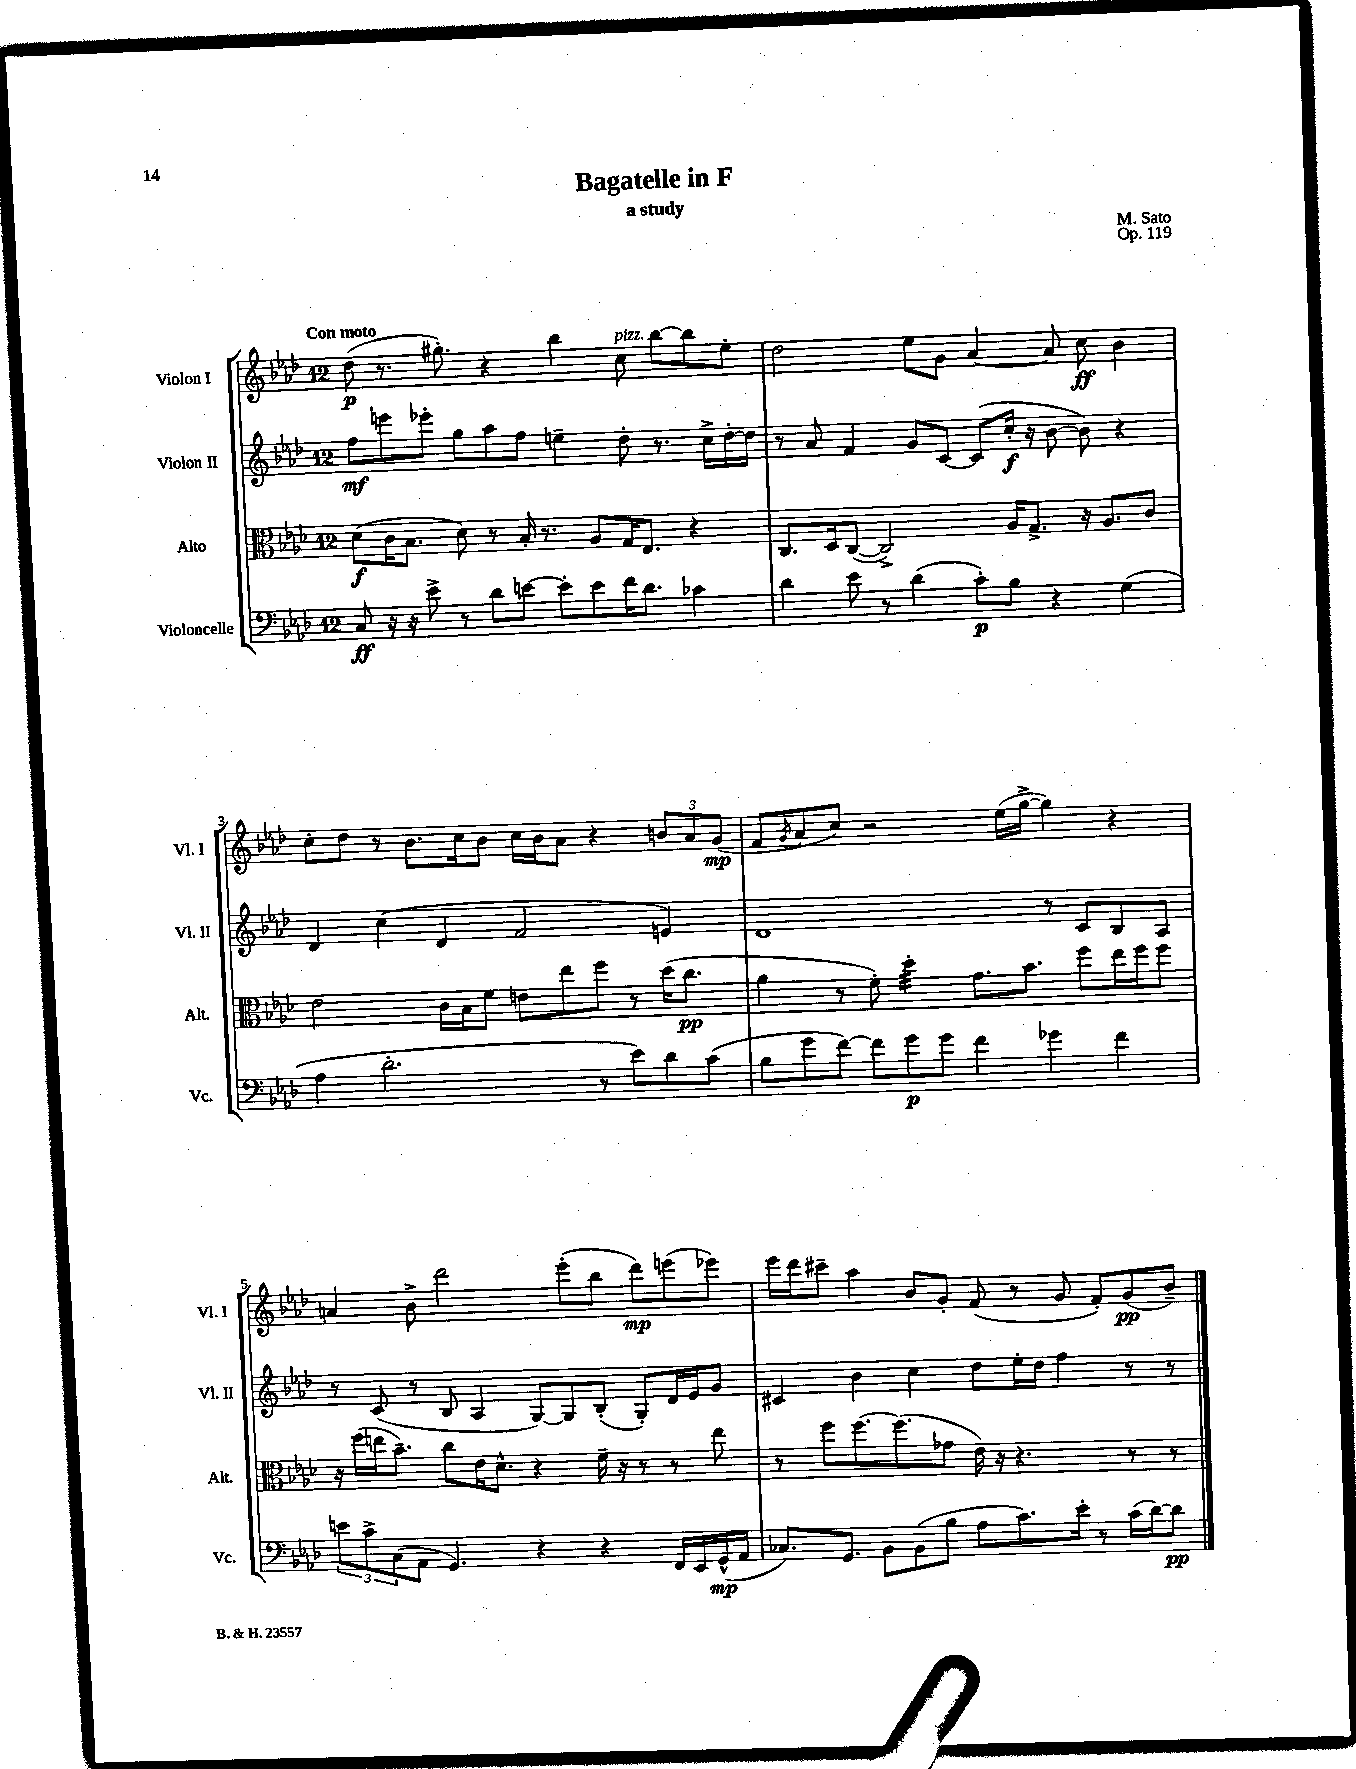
\header { title = "Bagatelle in F" composer = "M. Sato" subtitle = "a study" opus = "Op. 119" }
<<
\new StaffGroup <<
\new Staff = "s0" \with { instrumentName = "Violon I" shortInstrumentName = "Vl. I" } {
    \clef treble \key aes \major \once \override Staff.TimeSignature.style = #'single-digit \time 12/8 \tempo "Con moto"
    des''8\p( r8. gis''8.-.) r4 bes''4 c''8^\markup { \italic "pizz." } bes''8~ bes''8 ees''8-. |
    des''2 ees''8 g'8 aes'4~ aes'8 c''8\ff bes'4 |
    c''8-. des''8 r8 bes'8. c''16 bes'8 c''16 bes'16 aes'8 r4 \tuplet 3/2 { b'8 aes'8 g'8\mp( } |
    f'8 \acciaccatura { g'8 } aes'8 c''8) r2 ees''16( g''16~-> g''4) r4 |
    a'4 bes'8-> des'''2 ees'''8-.( bes''8 des'''8\mp) e'''8( ees'''8) |
    ees'''16 des'''16 cis'''8-- aes''4 bes'8 g'8-. f'8( r8 g'8 f'8-.) g'8\pp( bes'8--) \bar "|." |
}
\new Staff = "s1" \with { instrumentName = "Violon II" shortInstrumentName = "Vl. II" } {
    \clef treble \key aes \major \once \override Staff.TimeSignature.style = #'single-digit \time 12/8
    f''8\mf e'''8 ees'''8-. g''8 aes''8 f''8 e''4-- des''8-. r8. c''16-> des''16~-. des''16 |
    r8 aes'8 f'4 g'8 c'8~ c'8( c''16-.\f r16 bes'8~ bes'8) r4 |
    des'4 c''4( des'4 f'2 e'4) |
    des'1 r8 c'8 bes8 aes8 |
    r8 c'8( r8 bes8 aes4 g8~) g8 bes8-.( g8-.) des'16 ees'16 g'8 |
    cis'4 bes'4 c''4 des''8 ees''16-. des''16 f''4 r8 r8 \bar "|." |
}
\new Staff = "s2" \with { instrumentName = "Alto" shortInstrumentName = "Alt." } {
    \clef alto \key aes \major \once \override Staff.TimeSignature.style = #'single-digit \time 12/8
    des'8\f( c'16 bes8. des'8) r8 bes16-. r8. aes8 g16 ees8. r4 |
    c8. des16 c8~( c2->) aes16 g8.-> r16 aes8. c'8 |
    ees'2 c'16 bes16 f'8 e'8 ees''8 f''8 r8 des''16( c''8.\pp |
    aes'4 r8 f'8-.) des''4:32-. g'8. bes'8. f''8 ees''16 f''16 f''8 |
    r16 f''16( e''16 bes'8.--) c''8 ees'16 des'8.-^ r4 f'16-- r16 r8 r8 e''8 |
    r8 f''8 f''8.~ f''8.( ges'8 ees'16) r16 r4. r8 r8 \bar "|." |
}
\new Staff = "s3" \with { instrumentName = "Violoncelle" shortInstrumentName = "Vc." } {
    \clef bass \key aes \major \once \override Staff.TimeSignature.style = #'single-digit \time 12/8
    c8\ff r16 r16 ees'8-> r8 des'8 e'8~ e'8-. e'8 f'16 des'8. ces'4 |
    des'4 ees'8 r8 des'4( c'8-.\p) bes8 r4 g4( |
    aes4 des'2.-. r8 ees'8) des'8 c'8( |
    bes8 g'8 f'8~) f'8 g'8\p g'8 f'4 ges'4 f'4 |
    \tuplet 3/2 { e'8 c'8-> c8( } aes,8 g,4.) r4 r4 f,16 ees,16 g,16-^\mp( aes,16 |
    ces8.) g,8. bes,8 bes,8( bes8 aes8 c'8.) ees'16-. r8 c'16( des'16~) des'8\pp \bar "|." |
}
>>
>>
